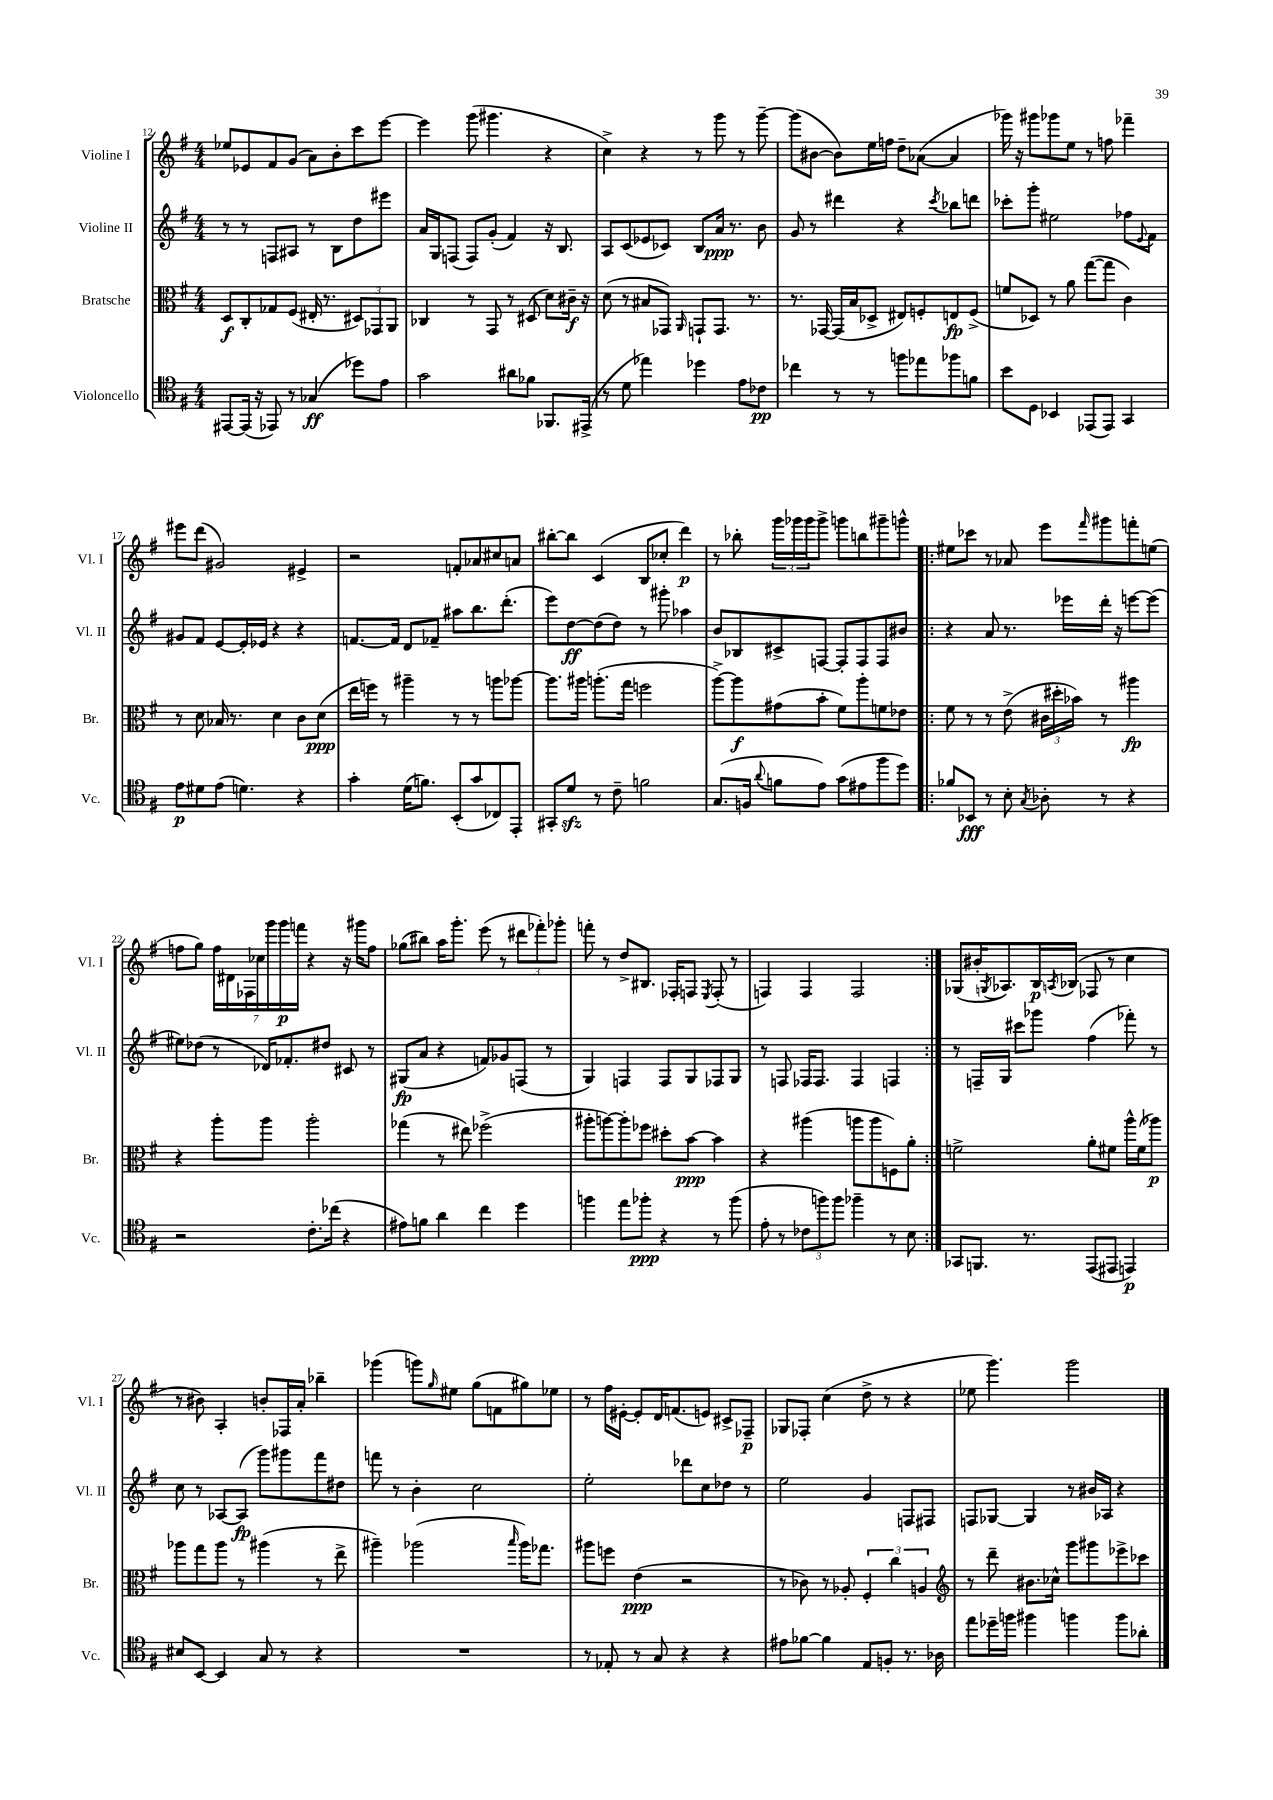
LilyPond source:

<<
\new StaffGroup <<
\new Staff = "s0" \with { instrumentName = "Violine I" shortInstrumentName = "Vl. I" } {
    \clef treble \key g \major \numericTimeSignature \time 4/4
    ees''8 ees'8 fis'8 g'8( a'8) b'8-. c'''8 e'''8~ |
    e'''4 g'''8( gis'''4. r4 |
    c''4->) r4 r8 g'''8 r8 g'''8~-- |
    g'''8( bis'8~ bis'8) e''16 f''16 d''8-- aes'8~( aes'4 |
    ges'''16) r16 gis'''8 ges'''8 e''8 r8 f''8 fes'''4-- |
    eis'''8 d'''8( gis'2) eis'4-> |
    r2 f'8-. aes'8 cis''8 a'8 |
    bis''8~-. bis''8 c'4( b8 ces''8-. d'''4\p) |
    r8 bes''8-. \tuplet 3/2 { g'''16 ges'''16 ges'''16 } ges'''8-> g'''8 b''8 gis'''8-- g'''8-^ |
    \repeat volta 2 { eis''8 ces'''8 r8 aes'8 e'''8 \grace { fis'''16 } gis'''8 f'''8-. e''8( |
    f''8 g''8) \tuplet 7/4 { f''16 dis'16 fes16 ces''16 g'''16 g'''16\p f'''16 } r4 r16 gis'''16 f''8 |
    ges''8( bis''8) a''16 g'''8.-. e'''8( r8 \tuplet 3/2 { dis'''8 fes'''8-.) ges'''8-. } |
    f'''8-. r8 d''8-> bis8. fes16-. f8 \acciaccatura { e8 } f8-.( r8 |
    f4) f4 f2 | }
    ges8( bis'16-. \acciaccatura { g8 } aes8.) b16\p \acciaccatura { a8 } bes16( fes8 r8 c''4 |
    r8 bis'8) a4-. b'8-. fes16 a'16-. bes''4-- |
    ges'''4( g'''8) \grace { g''16 } eis''8 g''8( f'8 gis''8) ees''8 |
    r8 fis''16 eis'16~-. eis'8-. d'16 f'8.( e'8) cis'8-> fes8--\p |
    ges8 fes8-. c''4( d''8-> r8 r4 |
    ees''8 g'''4.) g'''2 \bar "|." |
}
\new Staff = "s1" \with { instrumentName = "Violine II" shortInstrumentName = "Vl. II" } {
    \clef treble \key g \major \numericTimeSignature \time 4/4
    r8 r8 f8 ais8 r8 b8 d''8 eis'''8 |
    a'16 g16 f8( f8) g'8-.( fis'4) r16 b8. |
    a8 c'8( ees'8 ces'8) b8 a'16\ppp r8. b'8 |
    g'8 r8 dis'''4 r4 \acciaccatura { c'''8 } bes''8 d'''8 |
    ces'''8-. g'''8-. eis''2 fes''8 \appoggiatura { e'8 } fis'8 |
    gis'8 fis'8 e'8~ e'16-. ees'16 r4 r4 |
    f'8.~ f'16 d'8 fes'8-- ais''8 b''8. d'''8.-.( |
    e'''8) d''8~\ff d''8( d''8) r8 gis'''8-. aes''4 |
    b'8 bes8 cis'8-> f8~ f8-. f8 f8 bis'8 |
    \repeat volta 2 { r4 a'8 r8. ees'''16 d'''16-. r16 e'''8~ e'''8( |
    eis''8) des''8( r8 des'16) fes'8.-. dis''8 cis'8 r8 |
    gis8\fp( a'8 r4 f'8) ges'8 f8( r8 |
    g4) f4 f8 g8 fes8 g8 |
    r8 f8 fes16 fes8. fes4 f4 | }
    r8 f16-- g16 cis'''8 ges'''8 fis''4( fes'''8-.) r8 |
    c''8 r8 aes8~ aes8\fp( g'''8) gis'''8 fis'''8 dis''8 |
    f'''8 r8 b'4-. c''2 |
    e''2-. des'''8 c''8 des''8 r8 |
    e''2 g'4 f8 fis8 |
    f8 ges8~ ges4 r8 bis'16 aes16 r4 \bar "|." |
}
\new Staff = "s2" \with { instrumentName = "Bratsche" shortInstrumentName = "Br." } {
    \clef alto \key g \major \numericTimeSignature \time 4/4
    d8\f c8-. ges8 fis8( eis16-. r8. \tuplet 3/2 { dis8) ges,8 a,8 } |
    ces4 r8 g,8 r8 dis8( d'8) cis'16--\f r16 |
    d'8( r8 bis8 ges,8) \grace { a,16 } g,8-! g,8. r8. |
    r8. ges,16~ ges,16( b16 des8-> eis8) f8-. e8\fp f8->( |
    f'8 des8) r8 a'8 g''8~( g''8 c'4) |
    r8 d'8 bes16 r8. d'4 c'8 d'8\ppp( |
    e''16 f''16) r8 ais''4-- r8 r8 a''8 aes''8~ |
    aes''8. ais''16 a''8.-.( g''16 f''2 |
    a''8~->) a''8\f gis'8( b'8-. fis'8) a''8-. f'8 ees'8 |
    \repeat volta 2 { fis'8 r8 r8 e'8->( \tuplet 3/2 { cis'16 dis''16-. bes'16) } r8 ais''4\fp |
    r4 a''8-. a''8 a''2-. |
    ges''4( r8 eis''8) fes''2->( |
    ais''8-. a''8~) a''8-. fes''8 dis''8-. b'8~\ppp b'4 |
    r4 ais''4( a''8 a''8 f8) a'8-. | }
    f'2-> a'8-. fis'8 a''16-^ fis'16( aes''8\p) |
    aes''8 g''8 aes''8 r8 ais''4( r8 e''8-> |
    ais''4--) aes''2( \grace { b''16 } aes''16) ges''8. |
    ais''8 f''8 e'4\ppp( r2 |
    r8 ces'8) r8 aes8-. \tuplet 3/2 { fis4-. c''4 a4 } |
    \clef treble r8 d'''8-- bis'8. ces''16-^ g'''8 gis'''8 ees'''8-> ces'''8 \bar "|." |
}
\new Staff = "s3" \with { instrumentName = "Violoncello" shortInstrumentName = "Vc." } {
    \clef tenor \key g \major \numericTimeSignature \time 4/4
    eis,8~ eis,16( r16 ees,8) r8 ges4\ff( des''8) e'8 |
    g'2 ais'8 fes'8 fes,8. eis,16->( |
    r8 d'8 ees''4) des''4 e'8 ces'8\pp |
    ces''4 r8 r8 f''8 ees''8 fes''8 f'8 |
    b'8 d8 bes,4 ees,8( ees,8) g,4 |
    e'8\p dis'8 e'8( d'4.) r4 |
    g'4-. d'16( f'8.) b,8-.( g'8 ces8) e,8-. |
    gis,8-. d'8\sfz r8 c'8-- f'2 |
    g8.( f16 \appoggiatura { a'8 } f'8 e'8) g'8( eis'8 fis''8 d''8) |
    \repeat volta 2 { fes'8 bes,8\fff r8 b8-. \acciaccatura { g8 } aes8-. r8 r4 |
    r2 c'8.-. ces''16( r4 |
    eis'8) f'8 a'4 c''4 d''4 |
    f''4 e''8 fes''8-.\ppp r4 r8 fes''8( |
    e'8-. r8 \tuplet 3/2 { ces'8 f''8) f''8 } fes''4-- r8 b8 | }
    ges,8 f,8. r8. e,8( eis,8 e,4\p) |
    bis8 b,8~ b,4 g8 r8 r4 |
    R1 |
    r8 ees8-. r8 g8 r4 r4 |
    eis'8 fes'8~ fes'4 e8 f8-. r8. aes16 |
    e''8 des''16-- f''16 fis''4 f''4 f''8 aes'8-. \bar "|." |
}
>>
>>
\layout { \context { \Score currentBarNumber = #12 } }
